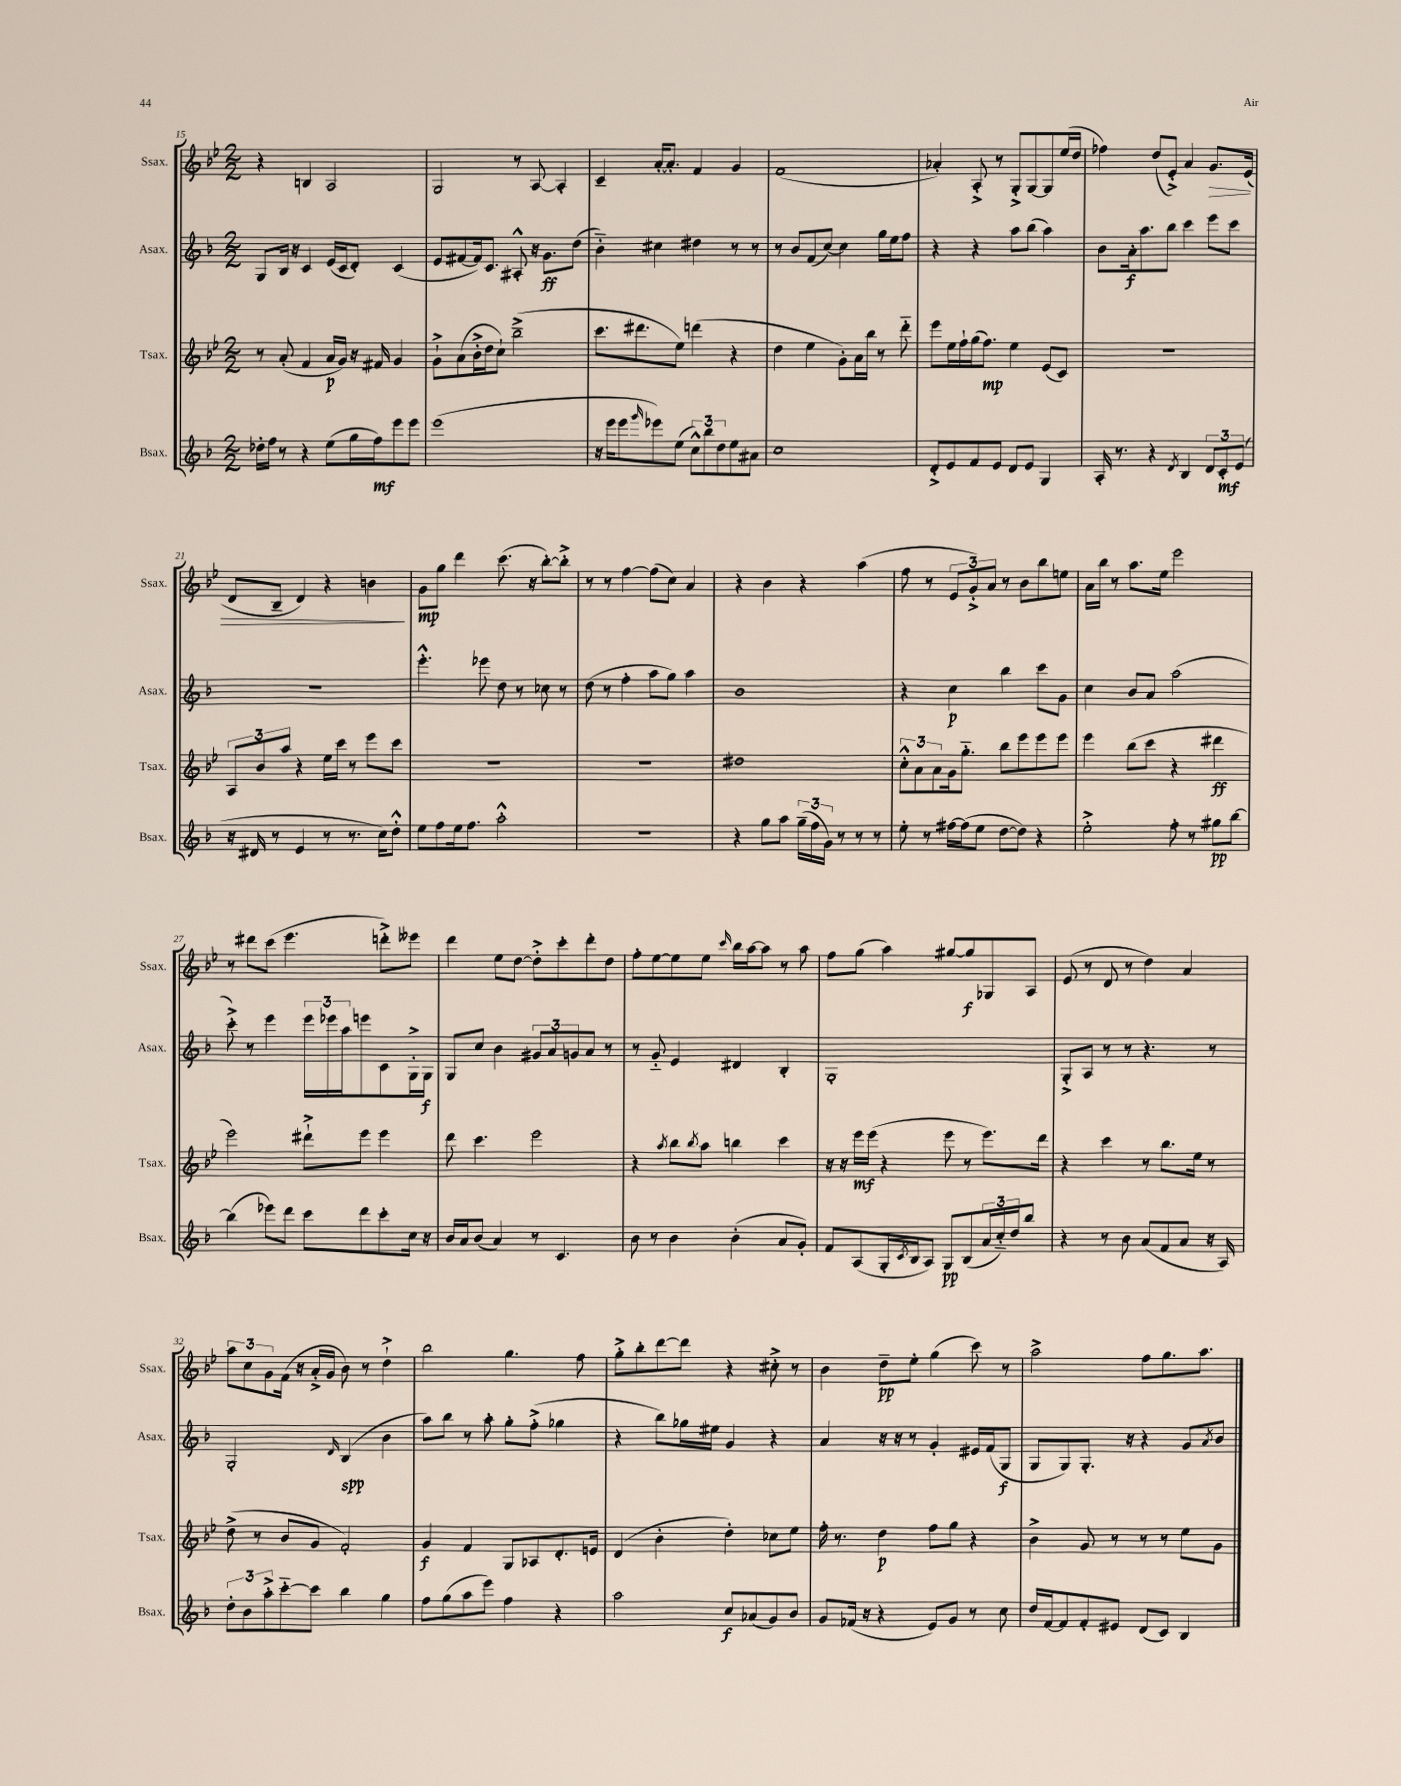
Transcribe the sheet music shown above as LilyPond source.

<<
\new StaffGroup <<
\new Staff = "s0" \with { instrumentName = "Ssax." shortInstrumentName = "Ssax." } {
    \clef treble \key bes \major \numericTimeSignature \time 2/2
    r4 b4 a2 |
    g2 r8 a8~ a4-. |
    c'4-- a'16~-. a'8.-. f'4 g'4 |
    f'1( |
    aes'4-.) a8-.-> r8 g8-.-> g8~ g8 ees''16( d''16 |
    fes''4) d''8( ees'8-.->) a'4 g'8.\> ees'16( |
    d'8 bes8-- d'4) r4 b'4\! |
    g'8\mp g''8 d'''4 c'''8.( r16 bes''8~-.) bes''8-.-> |
    r8 r8 f''4~ f''8( c''8) a'4 |
    r4 bes'4 r4 a''4( |
    f''8 r8 \tuplet 3/2 { ees'8 g'8-.->) a'8 } r8 bes'8 bes''8 e''8 |
    a'16 bes''16 r8 a''8. ees''16 ees'''2 |
    r8 dis'''8 c'''8( ees'''4. d'''8-.->) eeses'''8 |
    d'''4 ees''8 d''8~ d''8-.-> c'''8-. d'''8-. d''8 |
    f''8-. ees''8~ ees''8 ees''8 \grace { c'''16 } bes''16 a''16~ a''8 r8 a''8 |
    f''8 g''8( a''4) gis''8~ gis''8\f ges8 a8 |
    ees'8( r8 d'8 r8 d''4) a'4 |
    \tuplet 3/2 { a''8 c''8 g'8 } f'16( r16 a'16-.-> g'16 bes'8) r8 d''4-!-> |
    bes''2 g''4. f''8 |
    g''8-.-> bes''8-. d'''8~ d'''8 r4 cis''8-.-> r8 |
    bes'4 d''8--\pp ees''8-. g''4( c'''8) r8 |
    a''2-> f''8 g''8. a''8. \bar "|." |
}
\new Staff = "s1" \with { instrumentName = "Asax." shortInstrumentName = "Asax." } {
    \clef treble \key f \major \numericTimeSignature \time 2/2
    g8 bes16 r16 c'4 e'16( c'16 d'8-.) c'4( |
    e'8 fis'8~ fis'16) c'8. ais8-.-^ r16 g'8.\ff d''8( |
    bes'4-_) cis''4 dis''4 r8 r8 |
    r8 bes'8 f'8( c''8~) c''4 g''16 e''16 f''8 |
    r4 r4 a''8 bes''8( a''4) |
    bes'8 a'16-.\f a''8. bes''8 c'''4 e'''8 c'''8 |
    R1 |
    e'''4.-.-^ ees'''8 d''8 r8 ces''8 r8 |
    d''8( r8 f''4-. a''8 g''8) a''4 |
    bes'1 |
    r4 c''4\p bes''4 c'''8 g'8 |
    c''4 bes'8 a'8 a''2( |
    c'''8-.->) r8 e'''4 \tuplet 3/2 { e'''16 ees'''16 a''16 } e'''8 c'8 g16-.-> g16\f |
    g8 c''8 bes'4 \tuplet 3/2 { gis'8 a'8 g'8 } a'8 r8 |
    r8 g'8-_ e'4 dis'4 bes4-. |
    g1-. |
    g8-.-> a8 r8 r8 r4. r8 |
    g2-. \grace { d'16 } bes4\spp( bes'4 |
    a''8) bes''8 r8 a''8-. g''8-. f''8-.->( ges''4 |
    r4 bes''8) ges''16 eis''16 g'4 r4 |
    a'4 r16 r16 r8 g'4-. eis'16 f'16( g8\f |
    g8 g8) g8.-. r16 r4 g'8 \acciaccatura { a'8 } bes'8 \bar "|." |
}
\new Staff = "s2" \with { instrumentName = "Tsax." shortInstrumentName = "Tsax." } {
    \clef treble \key bes \major \numericTimeSignature \time 2/2
    r8 a'8-.( f'4 a'16\p g'16) r16 fis'16 g'4 |
    g'8-!-> a'8( bes'16-.-> d''16 c''8-!) bes''2--->( |
    c'''8. dis'''8. ees''8) d'''4( r4 |
    d''4 ees''4 g'8-.) a'16 bes''16 r8 d'''8-_ |
    ees'''8 ees''16 f''16-! g''16( f''8.\mp) ees''4 ees'8( c'8) |
    R1 |
    \tuplet 3/2 { a8 bes'8 a''8 } r4 ees''16 c'''16 r8 ees'''8 c'''8 |
    R1 |
    R1 |
    dis''1 |
    \tuplet 3/2 { c''8-.-^ a'8 a'8 } g'16 g''8.-_ bes''8 ees'''8 ees'''8 ees'''8 |
    ees'''4 bes''8( c'''8 r4 dis'''4\ff |
    ees'''2) dis'''8-!-> ees'''8 ees'''4 |
    d'''8 c'''4. ees'''2 |
    r4 \acciaccatura { a''8 } bes''8 \acciaccatura { bes''8 } a''8 b''4 c'''4 |
    r16 r16 ees'''16\mf ees'''16( r4 ees'''8 r8 ees'''8.) d'''16 |
    r4 c'''4 r8 bes''8. ees''16 r8 |
    d''8->( r8 bes'8 g'8 f'2-.) |
    g'4\f f'4 g8 aes8 d'8.-. e'16 |
    d'4( bes'4-. d''4-.) ces''8 ees''8 |
    f''16-. r8. d''4\p f''8 g''8 r4 |
    bes'4-> g'8 r8 r8 r8 ees''8 g'8 \bar "|." |
}
\new Staff = "s3" \with { instrumentName = "Bsax." shortInstrumentName = "Bsax." } {
    \clef treble \key f \major \numericTimeSignature \time 2/2
    des''16-. f''16 r8 r4 e''8( g''16 f''16\mf) e'''8 e'''8 |
    e'''1( |
    r16 e'''16 e'''8 \grace { g'''16 } ees'''8) e''8( \tuplet 3/2 { c''8-^) bes''8 d''8 } e''8 ais'8 |
    c''1 |
    d'8-.-> e'8 f'8 e'8 d'8 e'8 g4 |
    a16-. r8. r4 \acciaccatura { d'8 } bes4 \tuplet 3/2 { d'8 c'8-.\mf e'8( } |
    r16 dis'16 r8 e'4 r8 r8. c''16) d''8-.-^ |
    e''8 f''8 e''16 f''8. a''2-.-^ |
    R1 |
    r4 g''8 a''8 \tuplet 3/2 { g''16--( f''16 g'16) } r8 r8 r8 |
    e''8-. r8 fis''16~ fis''16( e''8 d''8~ d''8) r4 |
    e''2-.-> f''8-. r8 gis''8\pp bes''8~ |
    bes''4( ees'''8) d'''8 c'''8 d'''8 c'''8-. c''16 r16 |
    bes'16 a'16 bes'8( a'4) r8 c'4. |
    bes'8 r8 bes'4 bes'4-.( a'8 g'8-.) |
    f'8 a8( g16-. \acciaccatura { c'8 } bes16 a8) g8\pp bes8( \tuplet 3/2 { a'16 c''16-_) d''16 } bes''8 |
    r4 r8 bes'8 a'8( f'8 a'8 r16 a16) |
    \tuplet 3/2 { d''8-. bes'8 a''8-.-> } c'''8~-_ c'''8 bes''4 g''4 |
    f''8 g''8( a''8 e'''8) f''4 r4 |
    a''2 c''8\f aes'8( g'8) bes'8 |
    g'8 fes'16( r16 r4 e'8) g'8 r8 c''8 |
    d''16 f'16~ f'8 f'8-. eis'8 d'8( c'8) bes4 \bar "|." |
}
>>
>>
\layout { \context { \Score currentBarNumber = #15 } }
